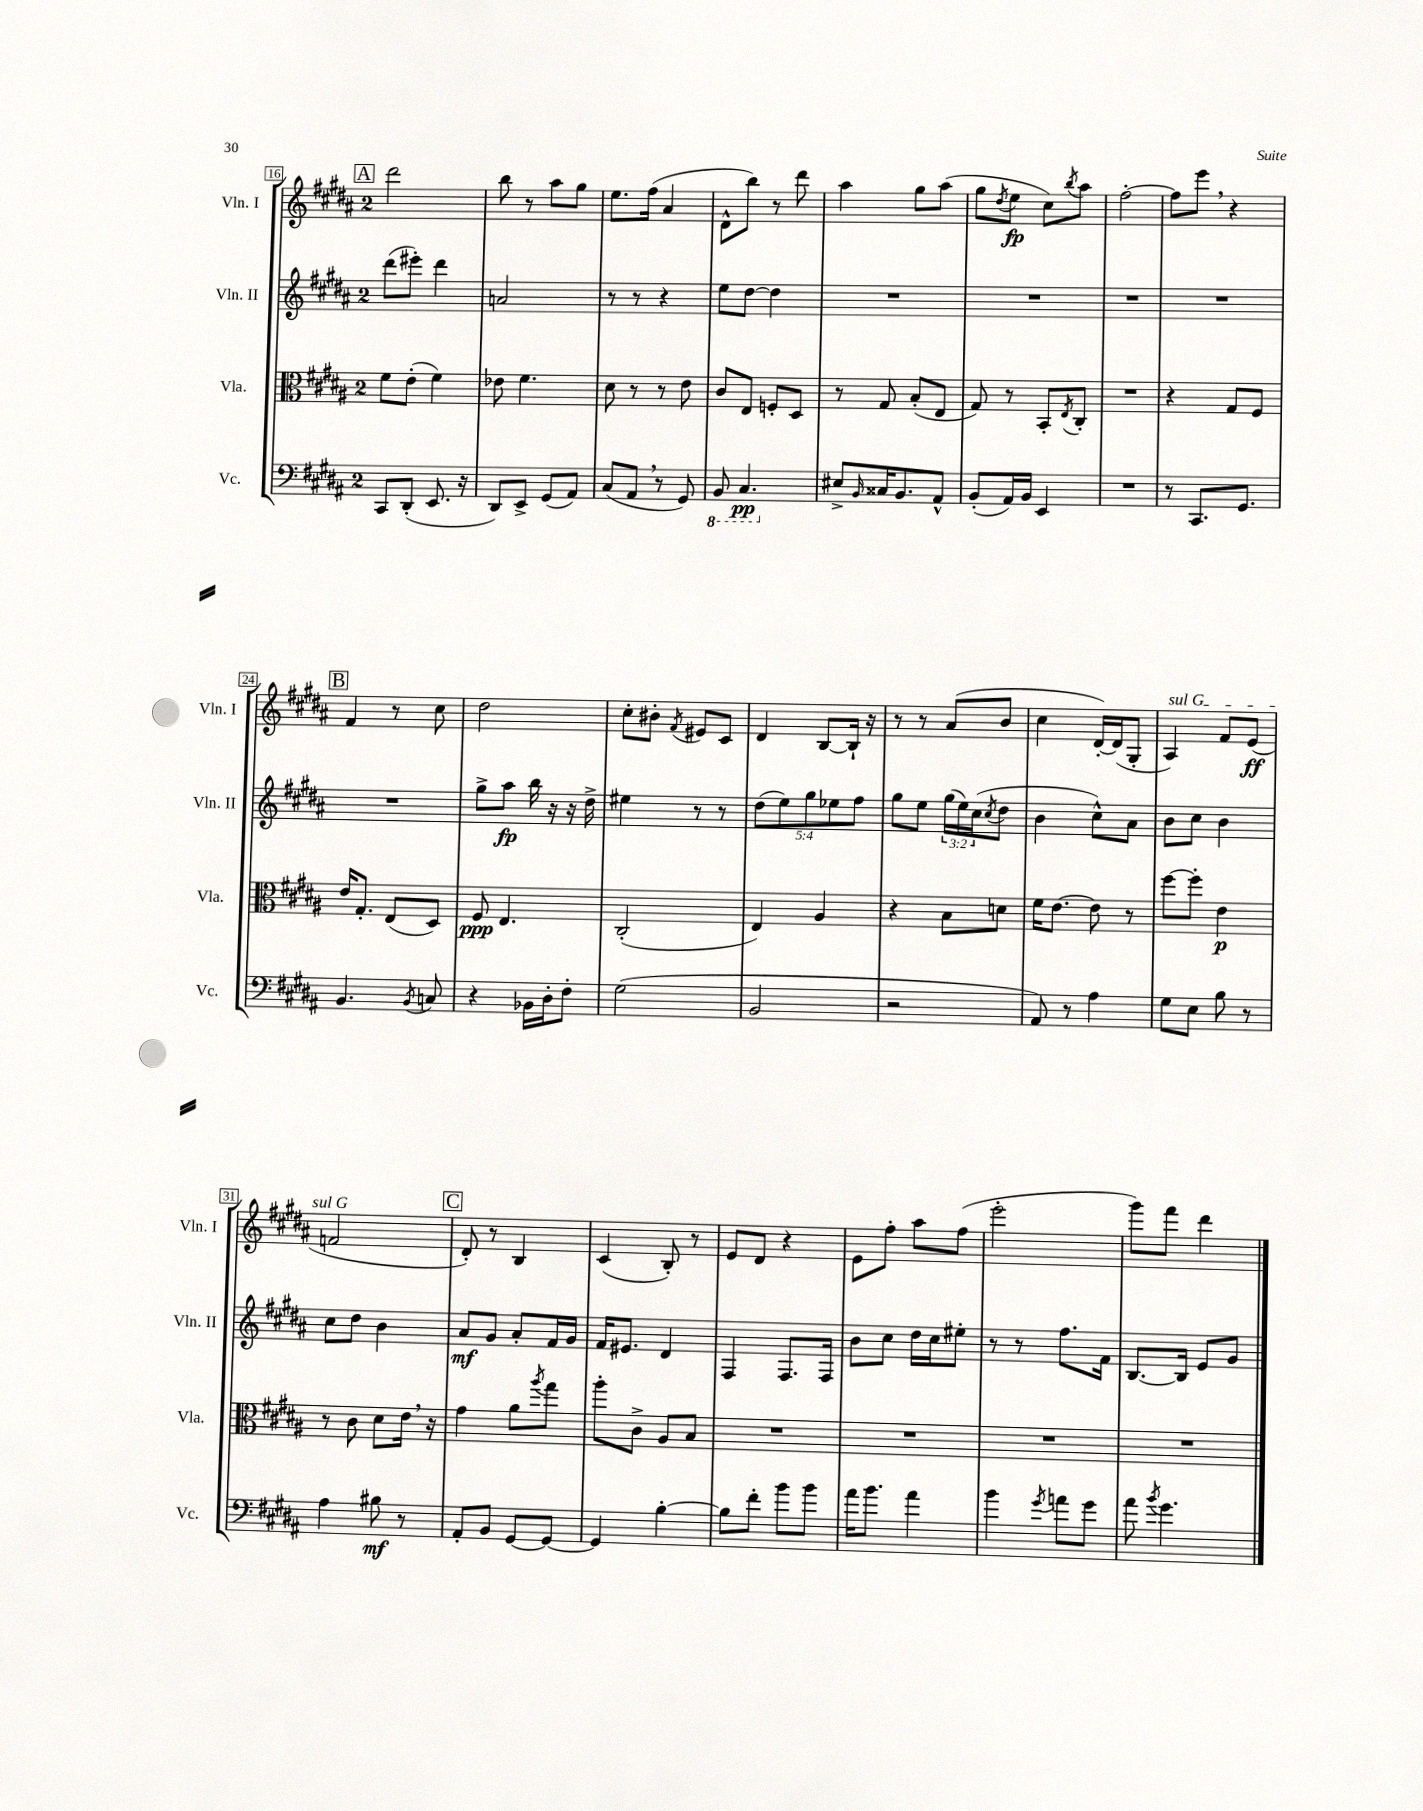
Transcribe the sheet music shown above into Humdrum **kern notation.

**kern	**dynam	**kern	**dynam	**kern	**dynam	**kern	**dynam
*part4	*part4	*part3	*part3	*part2	*part2	*part1	*part1
*staff4	*staff4	*staff3	*staff3	*staff2	*staff2	*staff1	*staff1
*I"Vc.	*	*I"Vla.	*	*I"Vln. II	*	*I"Vln. I	*
*I'Vc.	*	*I'Vla.	*	*I'Vln. II	*	*I'Vln. I	*
*clefF4	*	*clefC3	*	*clefG2	*	*clefG2	*
*k[f#c#g#d#a#]	*	*k[f#c#g#d#a#]	*	*k[f#c#g#d#a#]	*	*k[f#c#g#d#a#]	*
*M2/4	*	*M2/4	*	*M2/4	*	*M2/4	*
!!LO:REH:place=s1:t=A
=16	=16	=16	=16	=16	=16	=16	=16
8CC#/L	.	8f#\L	.	(8ddd#\L	.	2ddd#\	.
(8DD#'/J	.	(8e'\J	.	8eee#X'\J)	.	.	.
8.EE/	.	4f#\)	.	4ddd#\	.	.	.
16r	.	.	.	.	.	.	.
=17	=17	=17	=17	=17	=17	=17	=17
8DD#/L)	.	8e-X\	.	2an/	.	8bb\	.
8EE^/J	.	4.f#\	.	.	.	8r	.
(8GG#/L	.	.	.	.	.	8aa#\L	.
8AA#/J)	.	.	.	.	.	8gg#\J	.
=18	=18	=18	=18	=18	=18	=18	=18
(8C#/L	.	8d#\	.	8r	.	8.ee\L	.
8AA#,/J	.	8r	.	8r	.	.	.
.	.	.	.	.	.	(16ff#\Jk	.
8r	.	8r	.	4r	.	4a#/	.
8GG#/)	.	8e\	.	.	.	.	.
=19	=19	=19	=19	=19	=19	=19	=19
*8ba	*	*	*	*	*	*	*
8BBB/	.	8c#/L	.	8ee\L	.	8d#^^\L	.
4.CC#/	pp	8E/J	.	[8dd#\J	.	8bb\J)	.
.	.	8Fn'/L	.	4dd#\]	.	8r	.
.	.	8D#/J	.	.	.	8ddd#\	.
=20	=20	=20	=20	=20	=20	=20	=20
*X8ba	*	*	*	*	*	*	*
8E#X^/L	.	8r	.	2r	.	4aa#\	.
16qqBB/	.	.	.	.	.	.	.
16C##X/K	.	8G#/	.	.	.	.	.
8.BB/	.	.	.	.	.	.	.
.	.	(8B'/L	.	.	.	8gg#\L	.
8AA#^^/J	.	8E/J	.	.	.	(8aa#\J	.
=21	=21	=21	=21	=21	=21	=21	=21
(8BB'/L	.	8G#/)	.	2r	.	8gg#\L	.
.	.	.	.	.	.	8qdd#/	.
16AA#/L)	.	8r	.	.	.	8ee\J	fp
16BB/JJ	.	.	.	.	.	.	.
4EE/	.	8BB'/L	.	.	.	8cc#\L)	.
.	.	8qE/	.	.	.	8qbb/	.
.	.	8C#'/J	.	.	.	8aa#\J	.
=22	=22	=22	=22	=22	=22	=22	=22
2r	.	2r	.	2r	.	[2ff#'\	.
=23	=23	=23	=23	=23	=23	=23	=23
8r	.	4r	.	2r	.	8ff#\L]	.
8.CC#/L	.	.	.	.	.	8eee,\J	.
.	.	8G#/L	.	.	.	4r	.
8.GG#/J	.	.	.	.	.	.	.
.	.	8F#/J	.	.	.	.	.
!!LO:LB:g=z
!!LO:REH:place=s1:t=B
=24	=24	=24	=24	=24	=24	=24	=24
4.BB/	.	16e/KL	.	2r	.	4f#/	.
.	.	8.G#'/J	.	.	.	.	.
.	.	(8E/L	.	.	.	8r	.
8qBB/	.	.	.	.	.	.	.
8Cn/	.	8D#/J)	.	.	.	8cc#\	.
=25	=25	=25	=25	=25	=25	=25	=25
4r	.	8F#/	ppp	8gg#^\L	.	2dd#\	.
.	.	4.E/	.	8aa#\J	fp	.	.
16BB-X\LL	.	.	.	16bb\	.	.	.
16D#'\J	.	.	.	16r	.	.	.
8F#'\J	.	.	.	16r	.	.	.
.	.	.	.	16dd#^\	.	.	.
=26	=26	=26	=26	=26	=26	=26	=26
(2G#\	.	(2C#'/	.	4ee#X\	.	8cc#'\L	.
.	.	.	.	.	.	8b#X'\J	.
.	.	.	.	.	.	8qf#/	.
.	.	.	.	8r	.	8e#X/L	.
.	.	.	.	8r	.	8c#/J	.
=27	=27	=27	=27	=27	=27	=27	=27
2BB/	.	4E/)	.	(10dd#\L	.	4d#/	.
.	.	.	.	10ee\)	.	.	.
.	.	.	.	10gg#\	.	.	.
.	.	4A#/	.	.	.	[8B/L	.
.	.	.	.	10ee-X\	.	.	.
.	.	.	.	.	.	16B`/Jk]	.
.	.	.	.	10ff#\J	.	.	.
.	.	.	.	.	.	16r	.
=28	=28	=28	=28	=28	=28	=28	=28
2r	.	4r	.	8gg#\L	.	8r	.
.	.	.	.	8ee\J	.	8r	.
.	.	8B\L	.	(24gg#\LL	.	(8a#/L	.
.	.	.	.	24ee\)	.	.	.
.	.	.	.	(24cc#\J	.	.	.
.	.	.	.	8qcc#/	.	.	.
.	.	8dn\J	.	8dd#\J	.	8b/J	.
=29	=29	=29	=29	=29	=29	=29	=29
8AA#/)	.	16f#\KL	.	4b\	.	4cc#\	.
.	.	[8.e\J	.	.	.	.	.
8r	.	.	.	.	.	.	.
4A#\	.	8e\]	.	8cc#^^\L)	.	[16d#'/LL)	.
.	.	.	.	.	.	(16d#/J]	.
.	.	8r	.	8a#\J	.	8G#'/J	.
=30	=30	=30	=30	=30	=30	=30	=30
!	!	!	!	!	!	!LO:TX:a:i:t=sul G	!
8G#\L	.	[8ff#\L	.	8b\L	.	4A#/)	.
8E\J	.	8ff#'\J]	.	8cc#\J	.	.	.
8B\	.	4e\	p	4b\	.	8f#/L	.
8r	.	.	.	.	.	(8e/J	ff
!!LO:LB:g=z
=31	=31	=31	=31	=31	=31	=31	=31
4A#\	.	8r	.	8cc#\L	.	2fn/	.
.	.	8c#\	.	8dd#\J	.	.	.
8B#X\	mf	8d#\L	.	4b\	.	.	.
8r	.	16e,\Jk	.	.	.	.	.
.	.	16r	.	.	.	.	.
!!LO:REH:place=s1:t=C
=32	=32	=32	=32	=32	=32	=32	=32
8AA#'/L	.	4g#\	.	8a#/L	mf	8d#'/)	.
8BB/J	.	.	.	8g#/J	.	8r	.
[8GG#/L	.	8a#\L	.	8a#'/L	.	4B/	.
.	.	8qaa#/	.	.	.	.	.
8GG#/J_	.	8gg#\J	.	16f#/L	.	.	.
.	.	.	.	16g#/JJ	.	.	.
=33	=33	=33	=33	=33	=33	=33	=33
4GG#/]	.	8aa#'\L	.	16f#/KL	.	(4c#/	.
.	.	.	.	8.e#X/J	.	.	.
.	.	8c#^\J	.	.	.	.	.
[4B'\	.	8A#/L	.	4d#/	.	8B'/)	.
.	.	8B/J	.	.	.	8r	.
=34	=34	=34	=34	=34	=34	=34	=34
8B\L]	.	2r	.	4F#/	.	8e/L	.
8f#'\J	.	.	.	.	.	8d#/J	.
8b\L	.	.	.	8.F#/L	.	4r	.
8b\J	.	.	.	.	.	.	.
.	.	.	.	16F#/Jk	.	.	.
=35	=35	=35	=35	=35	=35	=35	=35
16a#\KL	.	2r	.	8b\L	.	8e\L	.
8.b\J	.	.	.	.	.	.	.
.	.	.	.	8cc#\J	.	8ff#'\J	.
4a#\	.	.	.	16dd#\LL	.	8aa#\L	.
.	.	.	.	16cc#\J	.	.	.
.	.	.	.	8ee#X'\J	.	(8ff#\J	.
=36	=36	=36	=36	=36	=36	=36	=36
4b\	.	2r	.	8r	.	2eee'\	.
.	.	.	.	8r	.	.	.
8qg#/	.	.	.	.	.	.	.
8an\L	.	.	.	8.ff#\L	.	.	.
8g#\J	.	.	.	.	.	.	.
.	.	.	.	16f#\Jk	.	.	.
=37	=37	=37	=37	=37	=37	=37	=37
8a#\	.	2r	.	[8.B/L	.	8ggg#\L)	.
8qb/	.	.	.	.	.	.	.
4.g#\	.	.	.	.	.	8fff#\J	.
.	.	.	.	16B/Jk]	.	.	.
.	.	.	.	8e/L	.	4ddd#\	.
.	.	.	.	8g#/J	.	.	.
==	==	==	==	==	==	==	==
*-	*-	*-	*-	*-	*-	*-	*-
